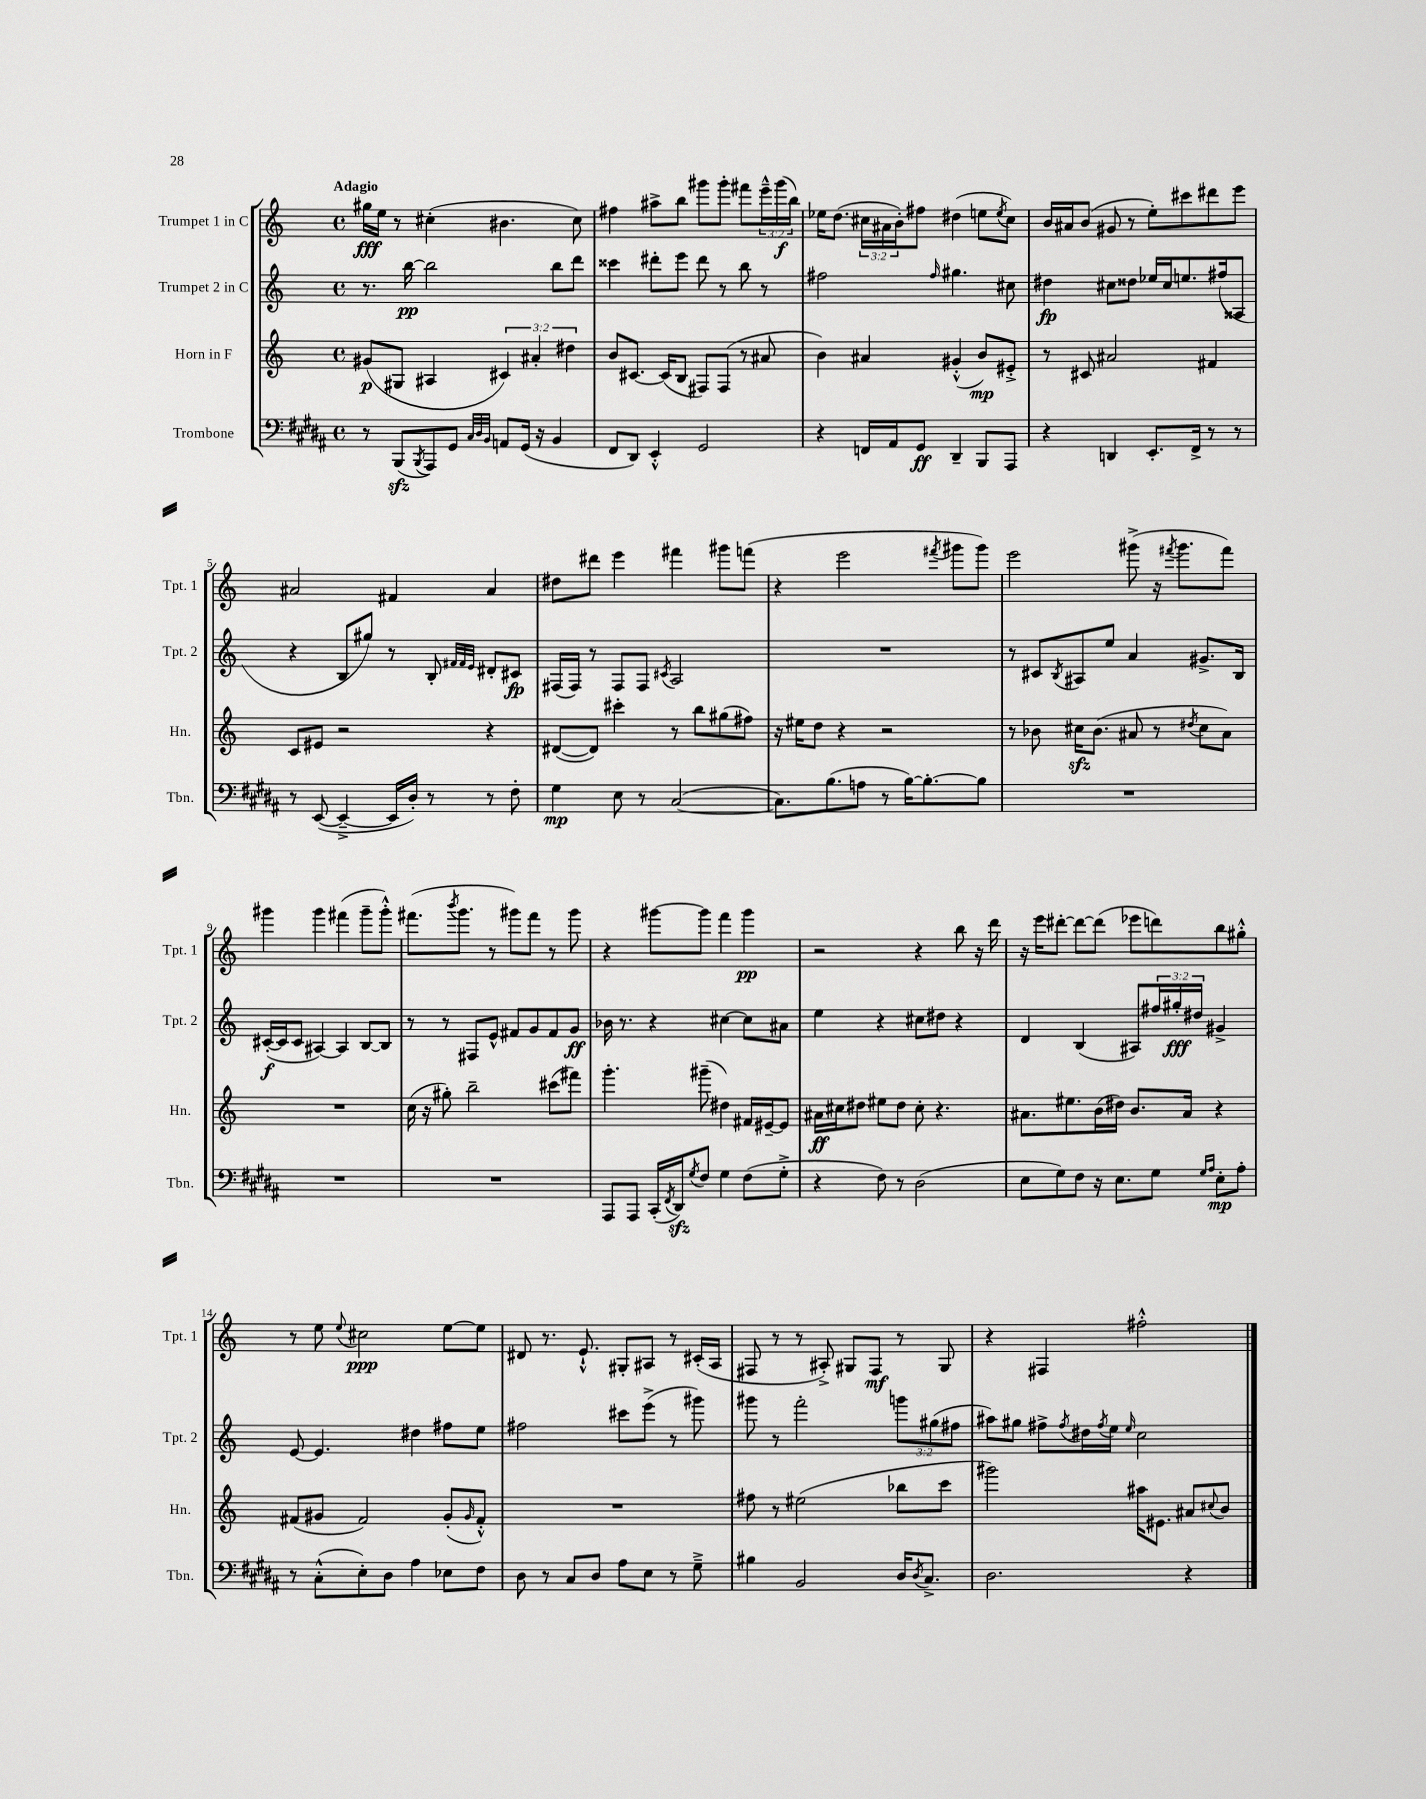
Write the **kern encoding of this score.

**kern	**kern	**kern	**kern
*staff4	*staff3	*staff2	*staff1
*clefF4	*clefG2	*clefG2	*clefG2
*k[f#c#g#d#a#]	*k[]	*k[]	*k[]
*M4/4	*M4/4	*M4/4	*M4/4
*met(c)	*met(c)	*met(c)	*met(c)
8r	(8g#	8.r	16gg#
.	.	.	16ee
(8BBB	8G#	.	8r
.	.	[16bb	.
8qBBB	.	.	.
8AAA#)	4A#	2bb]	(4cc#'
8GG#	.	.	.
32qqC#	.	.	.
32qqD#	.	.	.
32qqBB	.	.	.
8AA	6c#)	.	4.b#
(16GG#	.	.	.
.	6a#'	.	.
16r	.	.	.
4BB	.	8bb	.
.	6dd#	.	.
.	.	8ddd	8cc#)
=	=	=	=
8FF#	8b	4ccc##	4ff#
8DD#)	[8.c#	.	.
4EE'^^	.	8ddd#'	8aa#^
.	(16c#]	.	.
.	8B	8eee	8bb
2GG#	8F#)	8ddd#	8ggg#
.	(8F#	8r	8ggg#'
.	8r	8bb	8fff#
.	8a#	8r	24eee~^^
.	.	.	(24ggg#
.	.	.	24bb)
=	=	=	=
4r	4b)	2ff#	16ee-
.	.	.	(8.dd
16FF	4a#	.	24cc#
.	.	.	24a#
16AA#	.	.	.
.	.	.	24b')
8GG#	.	.	8ff#
.	.	16qqff#	.
4DD#~	(4g#'^^	4.gg#	(4dd#
8BBB	8b)	.	8ee
.	.	.	8qee
8AAA#	8e#'^	8cc#	8cc#)
=	=	=	=
4r	8r	4dd#	16b
.	.	.	16a#
.	8c#	.	(8b
4DD	2a#	8cc#	8g#
.	.	8dd##	8r
8.EE'	.	16ee-	8ee')
.	.	16cc#	.
.	.	8.ee	8ccc#
16FF#^	.	.	.
8r	4f#	.	8ddd#
.	.	(16ff#	.
8r	.	8A##	8eee
=	=	=	=
8r	8c	4r	2a#
([8EE	8e#	.	.
4EE~^_	2r	8B	.
.	.	8gg#)	.
16EE]	.	8r	4f#
16D#')	.	.	.
8r	.	8B'	.
.	.	32qqf#	.
.	.	32qqf#	.
.	.	32qqe	.
8r	4r	8d#'	4a#
8F#'	.	8c#	.
=	=	=	=
4G#	([8d#	(16F#	8dd#
.	.	16F#)	.
.	8d#])	8r	8ddd#
8E	4ccc#'	8F#	4eee
8r	.	8F#	.
.	.	8qc#	.
([2C#	8r	2A	4fff#
.	8bb	.	.
.	(8gg#	.	8ggg#
.	8ff#)	.	(8fff
=	=	=	=
8.C#])	16r	1r	4r
.	16ee#	.	.
.	8dd	.	.
(8.B	.	.	.
.	4r	.	2eee
8A	.	.	.
8r	2r	.	.
[16B)	.	.	.
8.B'_	.	.	.
.	.	.	8qfff#
.	.	.	8ggg#
8B]	.	.	8ggg#)
=	=	=	=
1r	8r	8r	2eee
.	8b-	8c#	.
.	.	8qB	.
.	16cc#	8A#	.
.	(8.b-	.	.
.	.	8ee	.
.	8a#	4a	(8ggg#^
.	8r	.	16r
.	.	.	8qfff#
.	.	.	8.ggg#
.	8qdd#	.	.
.	8cc#	8.g#^	.
.	8a#)	.	8fff#)
.	.	16B	.
=	=	=	=
1r	1r	([16c#'	4ggg#
.	.	16c#]	.
.	.	8c#	.
.	.	[4A#)	4ggg#
.	.	4A#]	(4fff#
.	.	[8B	8ggg#~
.	.	8B]	8ggg#'^^)
=	=	=	=
1r	(16cc	8r	(8.fff#
.	16r	.	.
.	8gg#')	8r	.
.	.	.	8qbbb
.	.	.	8.ggg
.	2bb~	8F#	.
.	.	8e^^	8r
.	.	8f#	8ggg#)
.	.	8g	8fff#
.	(8ccc#	8f#	8r
.	8fff#)	8g	8ggg#
=	=	=	=
8AAA#	4.ggg'	16b-	4r
.	.	8.r	.
8AAA#	.	.	.
(16CC#'	.	4r	[8ggg#
8qFF#	.	.	.
16DD#)	.	.	.
8qG#	.	.	.
8F#	(8ggg#~	.	8ggg#]
4G#	4dd#)	[4cc#	4fff
(8F#	16f#	8cc#]	4ggg#
.	[16e#~	.	.
8G#'^	8e#]	8a#	.
=	=	=	=
4r	16a#	4ee	2r
.	16cc#	.	.
.	8dd#	.	.
8F#)	8ee#	4r	.
8r	8dd#	.	.
(2D#	8cc#'	8cc#	4r
.	4.r	8dd#	.
.	.	4r	8bb
.	.	.	16r
.	.	.	16ddd
=	=	=	=
8E	8.a#	4d	16r
.	.	.	16eee
8G#)	.	.	[8ddd#'
.	8.ee#	.	.
8F#	.	(4B	8ddd#_
16r	(16b	.	(8ddd#]
8.E	16dd#)	.	.
.	8.b	8A#)	8eee-
8G#	.	24ff#	8ddd)
.	.	24gg#'	.
.	16a#	.	.
.	.	24dd#	.
16qqG#	.	.	.
16qqA#	.	.	.
8E'	4r	4g#^	8bb
8A#'	.	.	8gg#'^^
=	=	=	=
8r	(8f#	[8e	8r
(8C#'^^	8g#	4.e]	8ee
.	.	.	8qqee
8E')	2f#)	.	2cc#
8D#	.	.	.
4A#	.	4dd#	.
8E-	(8g#'	8ff#	[8ee
.	16qqg#	.	.
8F#	8f#'^^)	8ee	8ee]
=	=	=	=
8D#	1r	2ff#	8d#
8r	.	.	8.r
8C#	.	.	.
.	.	.	8.e`^^
8D#	.	.	.
8A#	.	8ccc#	8G#'
8E	.	(8eee^	8A#
8r	.	8r	8r
8G#~^	.	8ggg#)	(16c#'
.	.	.	16A#
=	=	=	=
4B#	8ff#	8ggg#	8F#
.	8r	8r	8r
2BB	(2ee#	2fff'	8r
.	.	.	8A#'^)
.	.	.	8G#
.	.	.	8F#
16D#	8bb-	12ggg	8r
8qD#	.	.	.
8.C#^	.	.	.
.	.	(12gg#	.
.	8ccc	.	8G#
.	.	12ff#	.
=	=	=	=
2.D#	2ggg#)	8aa#)	4r
.	.	8gg#	.
.	.	8ff#^	4F#
.	.	8qff#	.
.	.	16dd#	.
.	.	8qff#	.
.	.	16ee	.
.	.	16qqee	.
.	16aa#	2cc	2ff#'^^
.	8.e#	.	.
4r	8a#	.	.
.	8qqcc#	.	.
.	8b	.	.
==	==	==	==
*-	*-	*-	*-
